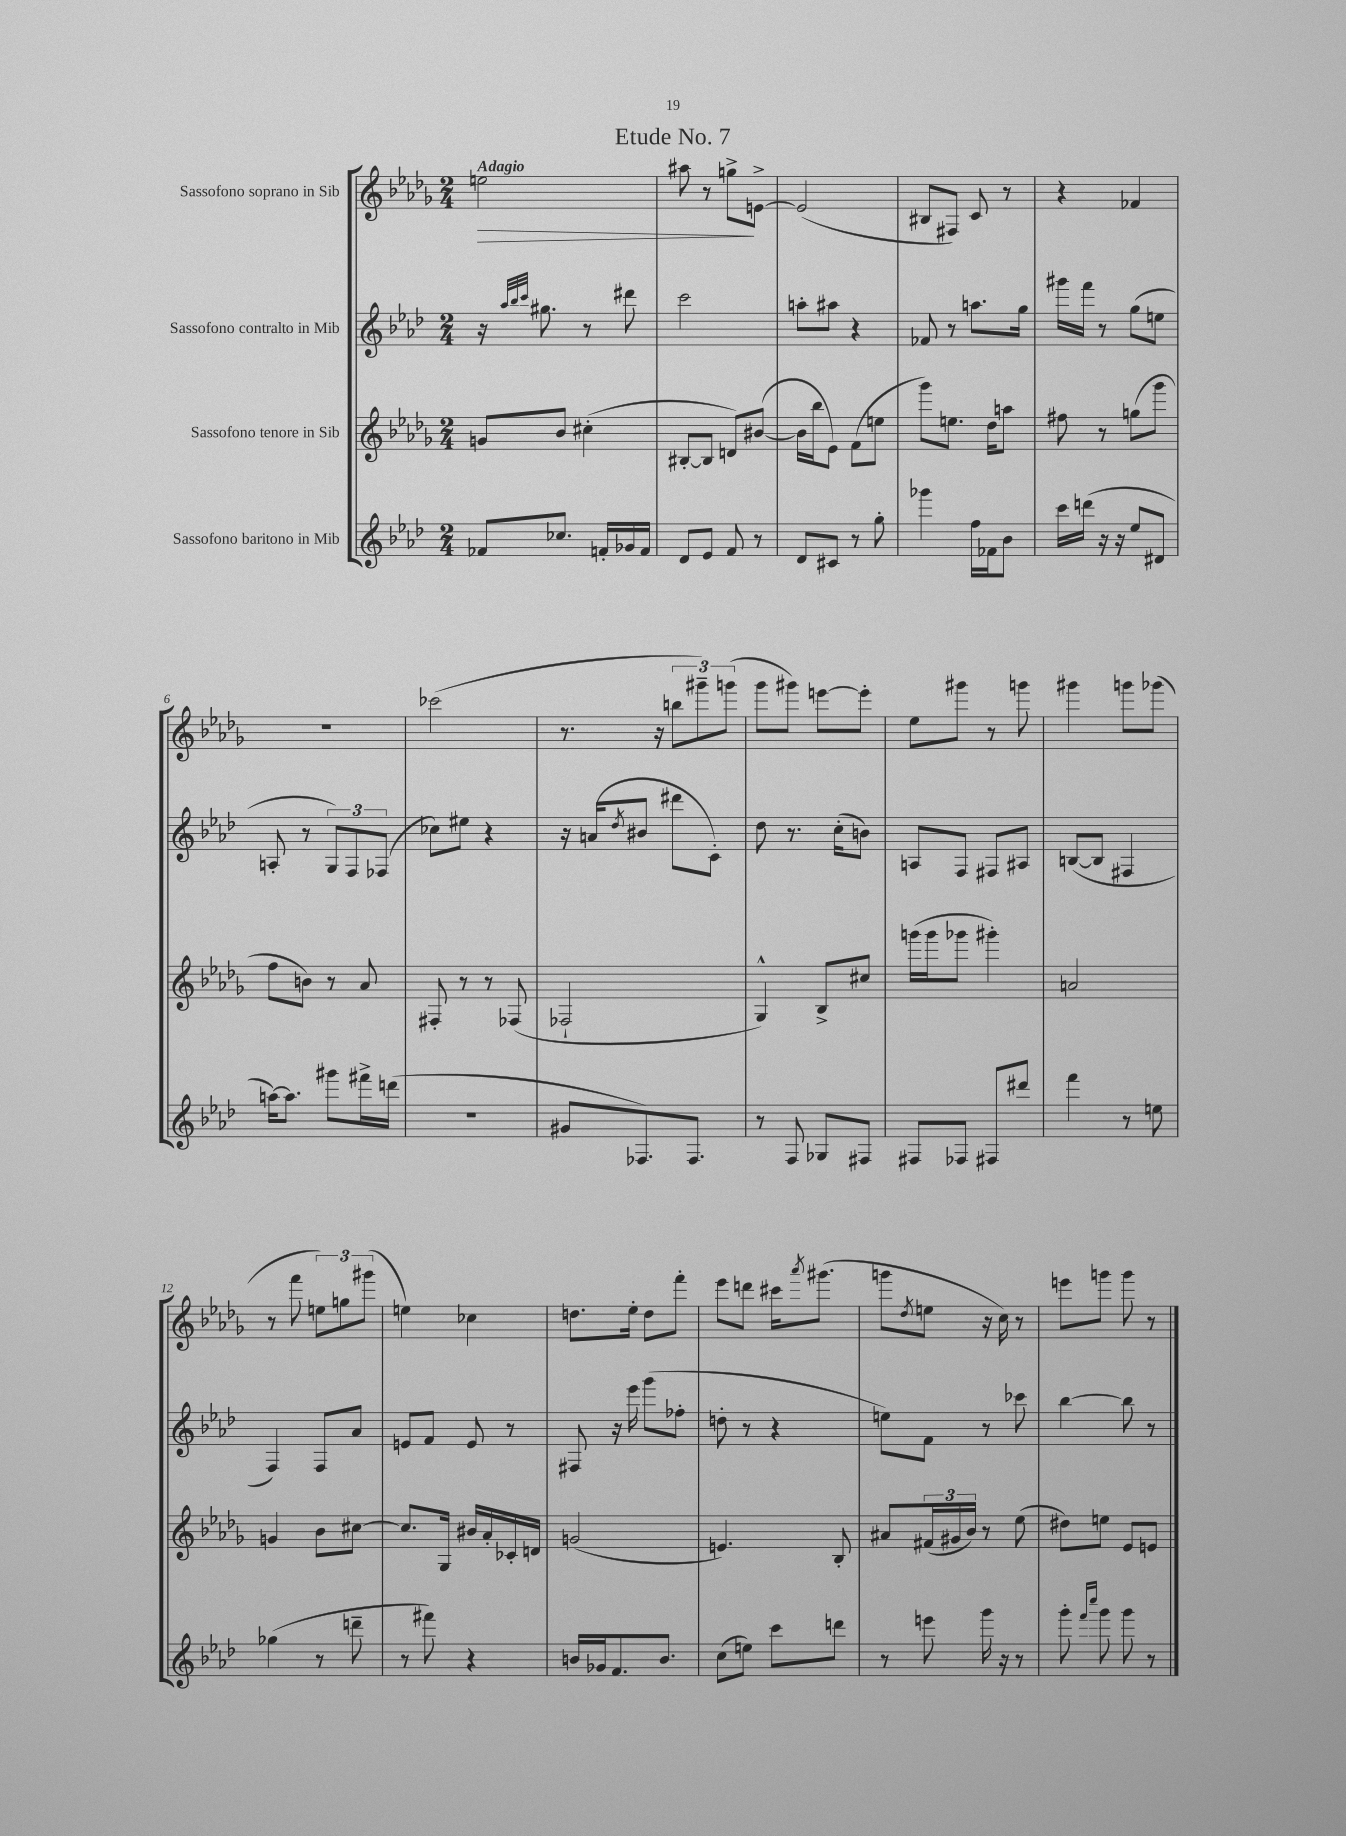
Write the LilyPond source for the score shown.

\header { title = "Etude No. 7" }
<<
\new StaffGroup <<
\new Staff = "s0" \with { instrumentName = "Sassofono soprano in Sib" } {
    \clef treble \key des \major \numericTimeSignature \time 2/4 \tempo "Adagio"
    e''2\> |
    ais''8 r8 g''8->\! e'8~-> |
    e'2( |
    bis8 fis8) c'8 r8 |
    r4 fes'4 |
    r2 |
    ces'''2( |
    r8. r16 \tuplet 3/2 { b''8 gis'''8--) g'''8( } |
    ges'''8 gis'''8) e'''8~ e'''8-. |
    ees''8 gis'''8 r8 g'''8 |
    gis'''4 g'''8 ges'''8( |
    r8 f'''8 \tuplet 3/2 { e''8) g''8 gis'''8( } |
    e''4) ces''4 |
    d''8. ees''16-. d''8 f'''8-. |
    ees'''8 d'''8 cis'''16 \acciaccatura { aes'''8 } gis'''8.( |
    g'''8 \acciaccatura { des''8 } e''8 r16 c''16) r8 |
    e'''8 g'''8 g'''8 r8 \bar "|." |
}
\new Staff = "s1" \with { instrumentName = "Sassofono contralto in Mib" } {
    \clef treble \key aes \major \numericTimeSignature \time 2/4
    r16 \grace { aes''32 bes''32 c'''32 } gis''8. r8 dis'''8 |
    c'''2 |
    a''8-. ais''8 r4 |
    fes'8 r8 a''8. g''16 |
    gis'''16 f'''16 r8 g''8( e''8 |
    a8-. r8 \tuplet 3/2 { g8) f8 fes8( } |
    ces''8) eis''8 r4 |
    r16 a'16( \acciaccatura { des''8 } bis'8 dis'''8 c'8-.) |
    des''8 r8. c''16-.( b'8) |
    a8 f8 fis8 ais8 |
    b8~( b8 fis4 |
    f4) f8 aes'8 |
    e'8 f'8 e'8 r8 |
    fis8 r16 ees'''16 g'''8( fes''8-. |
    d''8-. r8 r4 |
    e''8) f'8 r8 ces'''8 |
    bes''4~ bes''8 r8 \bar "|." |
}
\new Staff = "s2" \with { instrumentName = "Sassofono tenore in Sib" } {
    \clef treble \key des \major \numericTimeSignature \time 2/4
    g'8 bes'8 cis''4-.( |
    bis8~-. bis8 d'8) bis'8~( |
    bis'16 bes''16 ees'8) f'8( e''8 |
    ges'''8) e''8. des''16 a''8 |
    fis''8 r8 g''8( ges'''8 |
    f''8 b'8) r8 aes'8 |
    fis8-. r8 r8 fes8( |
    fes2-! |
    ges4-^) bes8-> cis''8 |
    g'''16( g'''16 ges'''8 gis'''4-.) |
    a'2 |
    g'4 bes'8 cis''8~ |
    cis''8. ges16 bis'16 aes'16-. ces'16-. d'16 |
    g'2( |
    e'4.) bes8-. |
    ais'8 \tuplet 3/2 { fis'16( gis'16 bes'16) } r8 ees''8( |
    dis''8) e''8 ees'8 e'8 \bar "|." |
}
\new Staff = "s3" \with { instrumentName = "Sassofono baritono in Mib" } {
    \clef treble \key aes \major \numericTimeSignature \time 2/4
    fes'8 ces''8. f'16-. ges'16 f'16 |
    des'8 ees'8 f'8 r8 |
    des'8 cis'8 r8 g''8-. |
    ges'''4 f''16 fes'16 bes'8 |
    c'''16 d'''16( r16 r16 ees''8 dis'8 |
    a''16~) a''8. gis'''8 fis'''16-> d'''16( |
    R2 |
    gis'8 fes8.) fes8. |
    r8 f8 ges8 fis8 |
    fis8 fes8 fis8 dis'''8 |
    f'''4 r8 e''8 |
    ges''4( r8 d'''8-- |
    r8 fis'''8) r4 |
    b'16 ges'16 f'8. b'8. |
    c''8( e''8) c'''8 d'''8 |
    r8 e'''8 g'''16 r16 r8 |
    g'''8-. \grace { f'''16 c''''16 } g'''8 g'''8 r8 \bar "|." |
}
>>
>>
